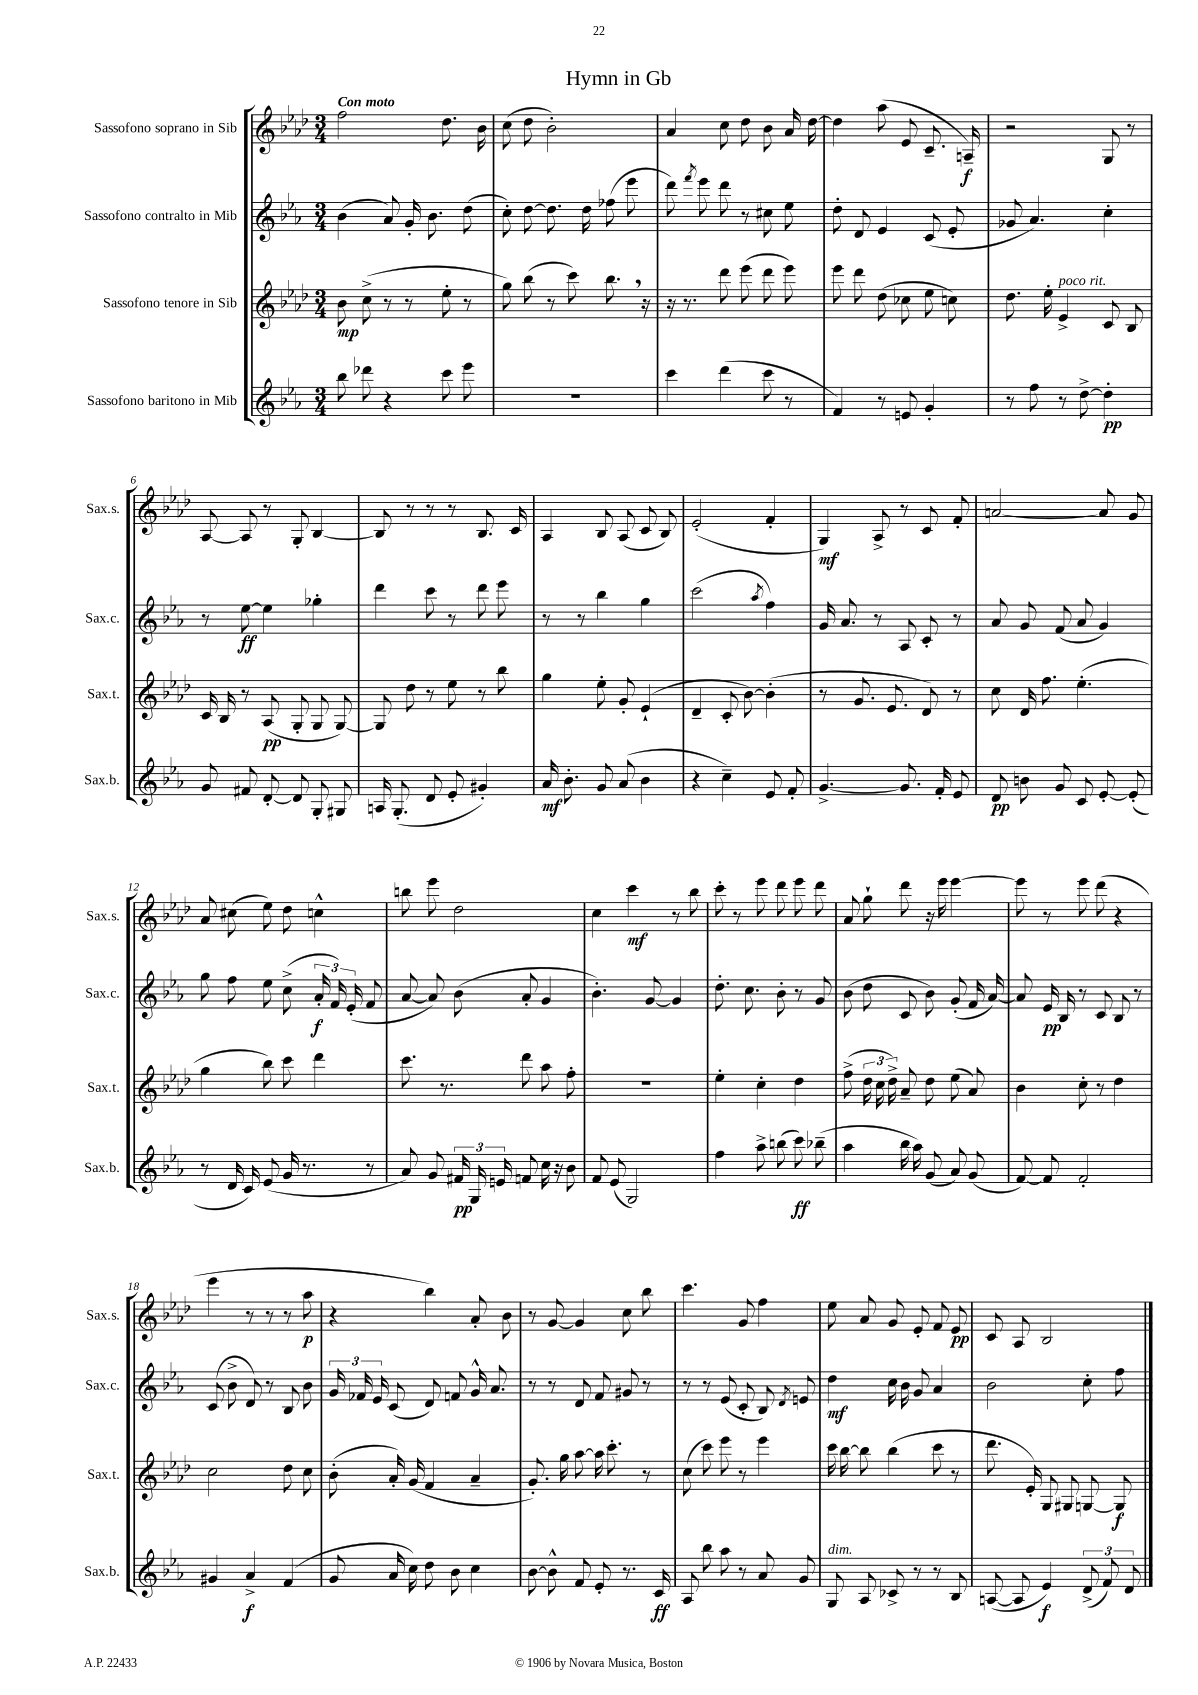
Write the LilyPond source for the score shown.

\header { title = "Hymn in Gb" }
<<
\new StaffGroup <<
\new Staff = "s0" \with { instrumentName = "Sassofono soprano in Sib" shortInstrumentName = "Sax.s." } {
    \clef treble \key aes \major \numericTimeSignature \time 3/4 \tempo "Con moto"
    \autoBeamOff f''2 des''8. bes'16 |
    c''8( des''8 bes'2-.) |
    aes'4 c''8 des''8 bes'8 aes'16 des''16~ |
    des''4 aes''8( ees'8 c'8.-- a16--\f) |
    r2 g8 r8 |
    aes8~ aes8 r8 g8-. bes4~ |
    bes8 r8 r8 r8 bes8. c'16 |
    aes4 bes8 aes8( c'8 bes8) |
    ees'2-.( f'4-. |
    g4\mf) aes8-> r8 c'8 f'8-. |
    a'2~ a'8 g'8 |
    aes'8 cis''8( ees''8) des''8 c''4-^ |
    b''8 ees'''8 des''2 |
    c''4 c'''4\mf r8 bes''8 |
    c'''8-. r8 ees'''8 des'''8 ees'''8 des'''8 |
    aes'8 g''8-! des'''8 r16 ees'''16 ees'''4~ |
    ees'''8 r8 ees'''8 des'''8( r4 |
    ees'''4 r8 r8 r8 aes''8\p |
    r4 bes''4) aes'8-. bes'8 |
    r8 g'8~ g'4 c''8 bes''8 |
    c'''4. g'8 f''4 |
    ees''8 aes'8 g'8 ees'8-. f'8 ees'8\pp |
    c'8 aes8 bes2 \bar "|." |
}
\new Staff = "s1" \with { instrumentName = "Sassofono contralto in Mib" shortInstrumentName = "Sax.c." } {
    \clef treble \key ees \major \numericTimeSignature \time 3/4
    \autoBeamOff bes'4( aes'8) g'16-. bes'8. d''8( |
    c''8-.) d''8~ d''8. d''16 fes''8( ees'''8 |
    d'''8) \acciaccatura { f'''8 } ees'''8 d'''8 r8 cis''8 ees''8 |
    d''8-. d'8 ees'4 c'8( ees'8-. |
    ges'8 aes'4.) c''4-. |
    r8 ees''8~\ff ees''4 ges''4-. |
    d'''4 c'''8 r8 d'''8 ees'''8 |
    r8 r8 bes''4 g''4 |
    c'''2( \acciaccatura { aes''8 } f''4) |
    g'16 aes'8. r8 aes8 c'8-. r8 |
    aes'8 g'8 f'8( aes'8 g'4) |
    g''8 f''8 ees''8 c''8->( \tuplet 3/2 { aes'16-.\f f'16) ees'16-.( } f'8 |
    aes'8~ aes'8) bes'8( aes'8-. g'4 |
    bes'4.-.) g'8~ g'4 |
    d''8.-. c''8. bes'8-. r8 g'8 |
    bes'8( d''8 c'8 bes'8) g'8-.( f'16 aes'16~) |
    aes'8 ees'16\pp bes16 r8 c'8 bes8 r8 |
    c'8( bes'8-> d'8) r8 bes8 bes'8 |
    \tuplet 3/2 { g'16 fes'16 ees'16 } c'8( d'8) f'8 g'16-^ aes'8. |
    r8 r8 d'8 f'8 gis'8 r8 |
    r8 r8 ees'8( c'8-. bes8) \acciaccatura { d'8 } e'8 |
    d''4\mf c''16 bes'16 g'8 aes'4 |
    bes'2 c''8-. f''8 \bar "|." |
}
\new Staff = "s2" \with { instrumentName = "Sassofono tenore in Sib" shortInstrumentName = "Sax.t." } {
    \clef treble \key aes \major \numericTimeSignature \time 3/4
    \autoBeamOff bes'8\mp c''8->( r8 r8 ees''8-. r8 |
    g''8) bes''8( r8 c'''8) bes''8. \breathe r16 |
    r16 r8. des'''8 ees'''8( des'''8 ees'''8) |
    ees'''8 des'''8 des''8( ces''8 ees''8 c''8) |
    des''8. ees''16-. ees'4->^\markup { \italic "poco rit." } c'8 bes8 |
    c'16 bes16 r8 aes8\pp( g8-. g8 g8~) |
    g8 des''8 r8 ees''8 r8 bes''8 |
    g''4 ees''8-. g'8-. ees'4-!( |
    des'4-- c'8-. bes'8~) bes'4-.( |
    r8 g'8. ees'8. des'8) r8 |
    c''8 des'16 f''8. ees''4.-.( |
    g''4 bes''8) c'''8 des'''4 |
    c'''8. r8. des'''8 aes''8 f''8-. |
    R2. |
    ees''4-. c''4-. des''4 |
    f''8->( \tuplet 3/2 { des''16 c''16 des''16->) } aes'8-- des''8 ees''8( aes'8) |
    bes'4 c''8-. r8 des''4 |
    c''2 des''8 c''8 |
    bes'8-.( aes'16-.) g'16( f'4 aes'4-- |
    g'8.-.) g''16 aes''8~ aes''16 c'''8.-. r8 |
    c''8( c'''8) ees'''8 r8 ees'''4 |
    c'''16 bes''16~ bes''8 bes''4( c'''8 r8 |
    des'''8. ees'16-.) g8 gis8 g8~ g8\f \bar "|." |
}
\new Staff = "s3" \with { instrumentName = "Sassofono baritono in Mib" shortInstrumentName = "Sax.b." } {
    \clef treble \key ees \major \numericTimeSignature \time 3/4
    \autoBeamOff bes''8 des'''8 r4 c'''8 ees'''8 |
    R2. |
    c'''4 d'''4( c'''8 r8 |
    f'4) r8 e'8 g'4-. |
    r8 f''8 r8 d''8~-> d''4-.\pp |
    g'8 fis'8 d'8~-. d'8 g8-. gis8 |
    a16 g8.-.( d'8 ees'8-. gis'4-.) |
    aes'16\mf bes'8.-. g'8 aes'8( bes'4 |
    r4 c''4--) ees'8 f'8-. |
    g'4.~-> g'8. f'16-. ees'8 |
    d'8\pp b'8 g'8 c'8 ees'8~-. ees'8-.( |
    r8 d'16 c'16) ees'8( g'16 r8. r8 |
    aes'8) g'8 \tuplet 3/2 { fis'16\pp g16 e'16 } f'8 c''16 r16 bes'8 |
    f'8 ees'8( g2) |
    f''4 aes''8-> b''8( c'''8\ff) bes''8--( |
    aes''4 bes''16 aes''16) g'8( aes'8) g'8( |
    f'8~) f'8 f'2-. |
    gis'4 aes'4->\f f'4( |
    g'8 aes'16 c''16) d''8 bes'8 c''4 |
    bes'8~ bes'8-^ f'8 ees'8-. r8. c'16\ff |
    aes8 bes''8 aes''8 r8 aes'8 g'8 |
    g8^\markup { \italic "dim." } aes8 ces'8-> r8 r8 bes8 |
    a8~( a8 ees'4\f) \tuplet 3/2 { d'8->( f'8) d'8 } \bar "|." |
}
>>
>>
